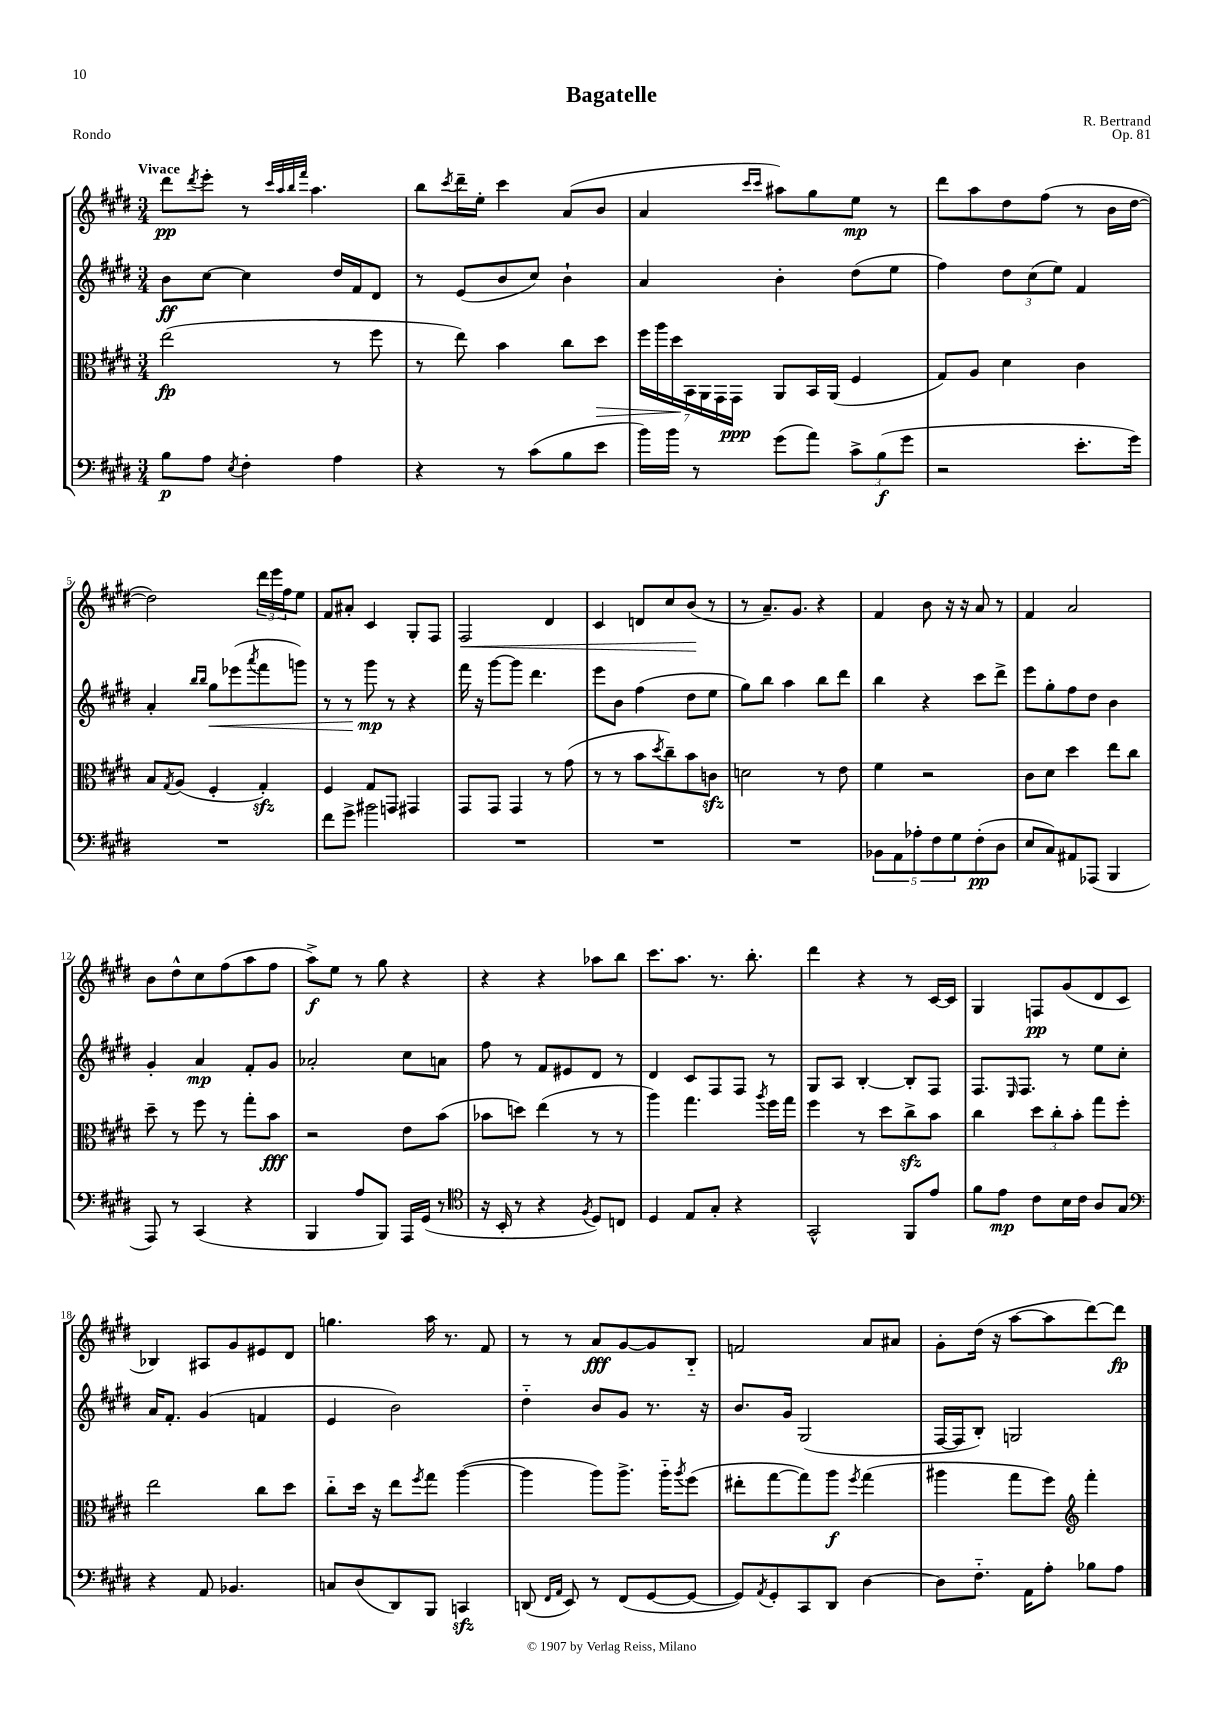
\header { title = "Bagatelle" composer = "R. Bertrand" opus = "Op. 81" piece = "Rondo" }
<<
\new StaffGroup <<
\new Staff = "s0" {
    \clef treble \key e \major \numericTimeSignature \time 3/4 \tempo "Vivace"
    dis'''8\pp \acciaccatura { dis'''8 } e'''8-. r8 \grace { cis'''32 a''32 b''32 fis'''32 } a''4. |
    b''8 \acciaccatura { cis'''8 } dis'''16-- e''16-. cis'''4 a'8( b'8 |
    a'4 \grace { cis'''16 cis'''16 } ais''8) gis''8 e''8\mp r8 |
    dis'''8 a''8 dis''8 fis''8( r8 b'16 dis''16~ |
    dis''2) \tuplet 3/2 { dis'''16 e'''16 fis''16 } e''8 |
    fis'8 ais'8-. cis'4 gis8-. fis8 |
    fis2\< dis'4 |
    cis'4 d'8 cis''8 b'8\!( r8 |
    r8 a'8.--) gis'8. r4 |
    fis'4 b'8 r16 r16 a'8 r8 |
    fis'4 a'2 |
    b'8 dis''8-^ cis''8 fis''8( a''8 fis''8 |
    a''8->\f) e''8 r8 gis''8 r4 |
    r4 r4 aes''8 b''8 |
    cis'''8. a''8. r8. b''8.-. |
    dis'''4 r4 r8 cis'16~ cis'16 |
    gis4 f8\pp gis'8( dis'8 cis'8 |
    bes4) ais8 gis'8 eis'8 dis'8 |
    g''4. a''16 r8. fis'8 |
    r8 r8 a'8\fff gis'8~ gis'8 b8-_ |
    f'2 a'8 ais'8 |
    gis'8-. dis''16( r16 a''8~ a''8 dis'''8~) dis'''8\fp \bar "|." |
}
\new Staff = "s1" {
    \clef treble \key e \major \numericTimeSignature \time 3/4
    b'8\ff cis''8~ cis''4 dis''16 fis'16 dis'8 |
    r8 e'8( b'8 cis''8) b'4-! |
    a'4 b'4-. dis''8( e''8 |
    fis''4) \tuplet 3/2 { dis''8 cis''8( e''8) } fis'4 |
    a'4-. \grace { b''16 b''16 } gis''8\< ees'''8( \acciaccatura { a'''8 } fis'''8 g'''8) |
    r8 r8 gis'''8\mp\! r8 r4 |
    fis'''16 r16 gis'''8~ gis'''8 dis'''4. |
    e'''8 b'8 fis''4( dis''8 e''8 |
    gis''8) b''8 a''4 b''8 dis'''8 |
    b''4 r4 cis'''8 dis'''8-> |
    e'''8 gis''8-. fis''8 dis''8 b'4 |
    gis'4-. a'4\mp fis'8-. gis'8 |
    aes'2-. cis''8 a'8 |
    fis''8 r8 fis'8 eis'8 dis'8 r8 |
    dis'4 cis'8 fis8 fis8 r8 |
    gis8 a8 b4~-. b8-. fis8 |
    fis8. \grace { e16 } fis8. r8 e''8 cis''8-. |
    a'16 fis'8.-. gis'4( f'4 |
    e'4 b'2) |
    dis''4-_ b'8 gis'8 r8. r16 |
    b'8. gis'16 gis2( |
    fis16~ fis16 b8-.) g2 \bar "|." |
}
\new Staff = "s2" {
    \clef alto \key e \major \numericTimeSignature \time 3/4
    e''2\fp( r8 fis''8 |
    r8 e''8) b'4 cis''8 dis''8\> |
    \tuplet 7/4 { fis''16 a''16 dis''16\! b,16 a,16 gis,16 gis,16\ppp } a,8 b,16 a,16( fis4 |
    gis8) a8 dis'4 cis'4 |
    b8 \acciaccatura { gis8 } a8( fis4-. gis4-.\sfz) |
    fis4 gis8 g,8 gis,4 |
    gis,8 gis,8 gis,4 r8 gis'8( |
    r8 r8 b'8 \acciaccatura { dis''8 } cis''8--) b'8 c'8\sfz |
    d'2 r8 e'8 |
    fis'4 r2 |
    cis'8 dis'8 dis''4 e''8 cis''8 |
    dis''8-- r8 fis''8 r8 gis''8-. b'8\fff |
    r2 e'8 b'8( |
    bes'8 d''8) e''4( r8 r8 |
    a''4) gis''4. \acciaccatura { a''8 } fis''16 gis''16 |
    fis''4 r8 dis''8 cis''8->\sfz b'8 |
    cis''4 \tuplet 3/2 { dis''8 cis''8-. b'8-. } gis''8 fis''8-. |
    e''2 cis''8 dis''8 |
    cis''8-_ dis''16 r16 e''8 \acciaccatura { fis''8 } gis''8 a''4~( |
    a''4 a''8) a''8.-> a''16-_ \acciaccatura { a''8 } fis''8( |
    eis''8-. gis''8~ gis''8) a''8\f \acciaccatura { fis''8 } gis''4( |
    ais''4 gis''8 fis''8) \clef treble fis'''4-. \bar "|." |
}
\new Staff = "s3" {
    \clef bass \key e \major \numericTimeSignature \time 3/4
    b8\p a8 \acciaccatura { e8 } fis4-. a4 |
    r4 r8 cis'8( b8 e'8 |
    b'16) b'16 r8 gis'8( a'8) \tuplet 3/2 { cis'8-> b8\f( gis'8 } |
    r2 e'8.-. gis'16) |
    R2. |
    fis'8 gis'8-> bis'2 |
    R2. |
    R2. |
    R2. |
    \tuplet 5/4 { bes,8 a,8 aes8-. fis8 gis8 } fis8-.\pp( dis8 |
    e8 cis8) ais,8 aes,,8( b,,4 |
    a,,8) r8 cis,4( r4 |
    b,,4 a8 b,,8) a,,16 gis,16( r8 |
    \clef tenor r16 b,16-. r8 r4 \acciaccatura { fis8 } dis8) c8 |
    dis4 e8 gis8-. r4 |
    gis,2-^ fis,8 e'8 |
    fis'8 e'8\mp cis'8 b16 cis'16 a8 gis8 |
    \clef bass r4 a,8 bes,4. |
    c8 dis8( dis,8) b,,8 c,4\sfz |
    d,8( \grace { fis,16 a,16 } e,8) r8 fis,8( gis,8~ gis,8~ |
    gis,8) \acciaccatura { a,8 } gis,8-. cis,8 dis,8 dis4~ |
    dis8 fis8.-_ a,16 a8-. bes8 a8 \bar "|." |
}
>>
>>
